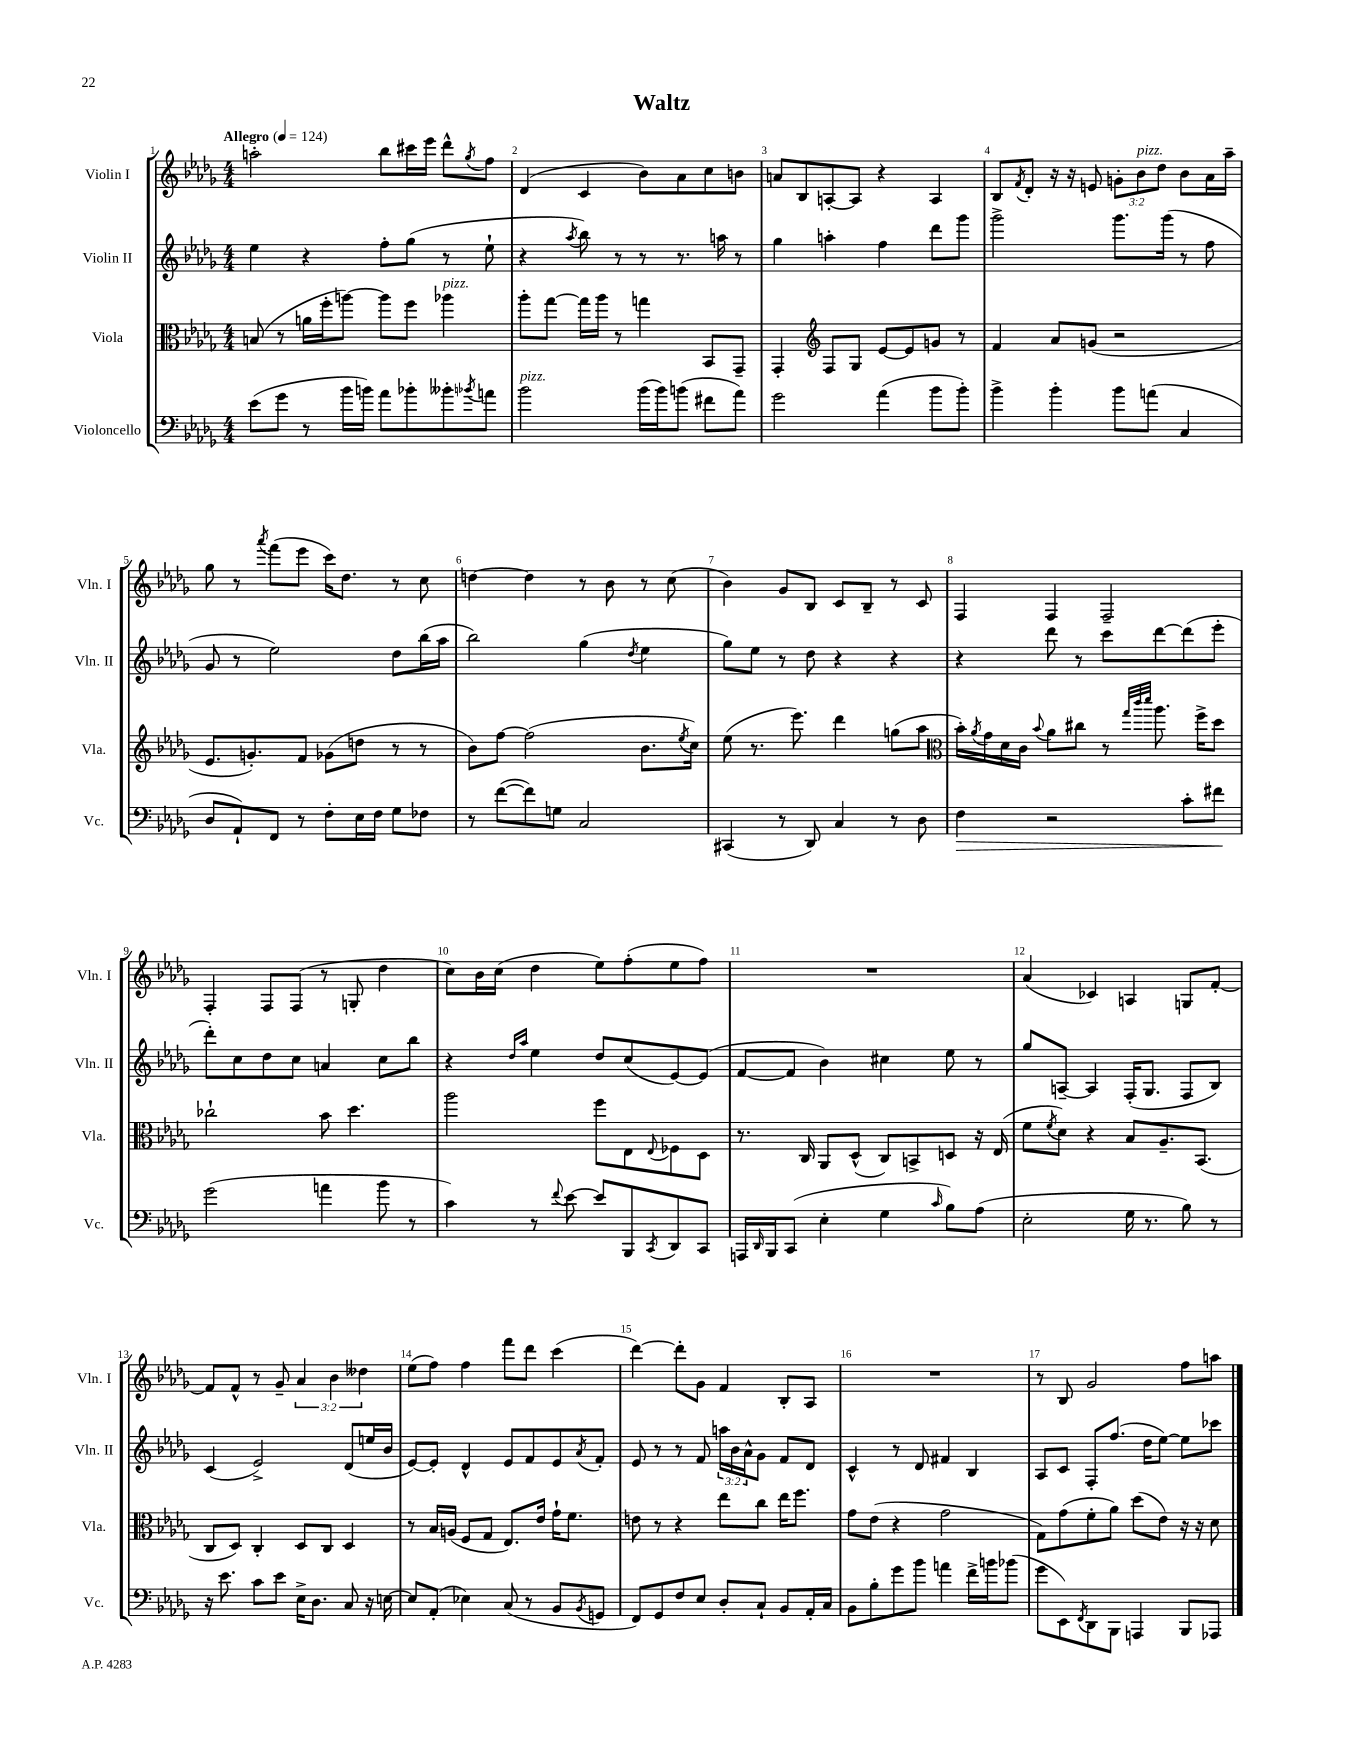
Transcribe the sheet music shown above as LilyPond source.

\header { title = "Waltz" }
<<
\new StaffGroup <<
\new Staff = "s0" \with { instrumentName = "Violin I" shortInstrumentName = "Vln. I" } {
    \clef treble \key des \major \numericTimeSignature \time 4/4 \override Staff.TupletNumber.text = #tuplet-number::calc-fraction-text \tempo "Allegro" 4 = 124
    a''2-. bes''8 cis'''16 ees'''16 des'''8-^ \acciaccatura { ges''8 } f''8 |
    des'4( c'4 bes'8) aes'8 c''8 b'8 |
    a'8 bes8 a8~-. a8 r4 a4 |
    bes8 \acciaccatura { f'8 } des'8-. r16 r16 e'8 \tuplet 3/2 { g'8-. bes'8^\markup { \italic "pizz." } des''8 } bes'8 aes'16 aes''16-- |
    ges''8 r8 \acciaccatura { aes'''8 } f'''8( ees'''8 c'''16) des''8. r8 c''8 |
    d''4~ d''4 r8 bes'8 r8 c''8( |
    bes'4) ges'8 bes8 c'8 bes8-- r8 c'8 |
    f4 f4 f2-- |
    f4-. f8 f8( r8 g8-. des''4 |
    c''8) bes'16 c''16( des''4 ees''8) f''8-.( ees''8 f''8) |
    R1 |
    aes'4( ces'4) a4 g8 f'8~-. |
    f'8 f'8-^ r8 ges'8-- \tuplet 3/2 { aes'4 bes'4 deses''4 } |
    ees''8( f''8) f''4 f'''8 des'''8 c'''4( |
    des'''4~) des'''8-. ges'8 f'4 bes8-. aes8 |
    R1 |
    r8 bes8 ges'2 f''8 a''8 \bar "|." |
}
\new Staff = "s1" \with { instrumentName = "Violin II" shortInstrumentName = "Vln. II" } {
    \clef treble \key des \major \numericTimeSignature \time 4/4 \override Staff.TupletNumber.text = #tuplet-number::calc-fraction-text
    ees''4 r4 f''8-. ges''8( r8 ees''8-! |
    r4 \acciaccatura { aes''8 } bes''8) r8 r8 r8. a''16 r8 |
    ges''4 a''4-. f''4 des'''8 ges'''8 |
    ges'''2-> ges'''8. ges'''16( r8 f''8 |
    ges'8 r8 ees''2) des''8 bes''16( aes''16 |
    bes''2) ges''4( \acciaccatura { des''8 } ees''4 |
    ges''8) ees''8 r8 des''8 r4 r4 |
    r4 des'''8 r8 c'''8 des'''8~ des'''8( ees'''8-. |
    des'''8-.) c''8 des''8 c''8 a'4 c''8 bes''8 |
    r4 \grace { des''16 aes''16 } ees''4 des''8 c''8( ees'8~) ees'8( |
    f'8~ f'8 bes'4) cis''4 ees''8 r8 |
    ges''8 a8~-- a4 f16-.( ges8. f8 bes8) |
    c'4( ees'2->) des'8( e''16 bes'16 |
    ees'8~) ees'8-. des'4-^ ees'8 f'8 ees'8 \acciaccatura { aes'8 } f'8-. |
    ees'8 r8 r8 f'8 \tuplet 3/2 { a''16 bes'16 aes'16-^ } ges'8 f'8 des'8 |
    c'4-^ r8 des'8 fis'4 bes4 |
    aes8 c'8 f8-. f''8.( des''16 ees''8~) ees''8 ces'''8 \bar "|." |
}
\new Staff = "s2" \with { instrumentName = "Viola" shortInstrumentName = "Vla." } {
    \clef alto \key des \major \numericTimeSignature \time 4/4
    b8( r8 a'16 f''16-. a''8~) a''8 f''8 aes''4^\markup { \italic "pizz." } |
    aes''8-. ges''8~ ges''16 aes''16 r8 g''4 bes,8 ges,8-- |
    ges,4-. \clef treble f8 ges8 ees'8~ ees'8 g'8 r8 |
    f'4 aes'8 g'8( r2 |
    ees'8. g'8.-.) f'8 ges'8( d''8 r8 r8 |
    bes'8) f''8~ f''2( bes'8. \acciaccatura { ees''8 } c''16) |
    ees''8( r8. ees'''8.) des'''4 g''8( aes''8 |
    \clef alto bes'16-.) \acciaccatura { aes'8 } ges'16 des'16 c'16 \appoggiatura { bes'8 } aes'8 cis''8 r8 \grace { ges''32 c'''32 des'''32 } aes''8. f''16-> des''8 |
    ces''2-! bes'8 des''4. |
    aes''2 f''8 ees8 \appoggiatura { ees8 } fes8 des8 |
    r8. c16 aes,8 des8-^( c8) b,8-> d8 r16 ees16( |
    f'8 \acciaccatura { f'8 } des'8) r4 bes8 aes8.-- bes,8.( |
    c8 des8) c4-. des8 c8 des4 |
    r8 bes16 a16( f8 ges8 ees8.) ees'16 ges'16-! f'8. |
    e'8 r8 r4 ees''8 c''8 ees''16 f''8. |
    ges'8 ees'8( r4 ges'2 |
    ges8) ges'8( f'8-. aes'8) des''8( ees'8) r16 r16 des'8 \bar "|." |
}
\new Staff = "s3" \with { instrumentName = "Violoncello" shortInstrumentName = "Vc." } {
    \clef bass \key des \major \numericTimeSignature \time 4/4
    ees'8( ges'8 r8 bes'16 b'16) aes'8 bes'8-. beses'8-. \acciaccatura { bes'8 } a'8 |
    bes'2^\markup { \italic "pizz." } bes'16( bes'16) b'8( fis'8 aes'8) |
    ges'2 aes'4( bes'8 bes'8-.) |
    bes'4-> bes'4-. bes'8 a'8( c4 |
    des8 aes,8-!) f,8 r8 f8-. ees16 f16 ges8 fes8 |
    r8 f'8~( f'8) g8 c2 |
    cis,4( r8 des,8) c4 r8 des8 |
    f4\> r2 c'8-. fis'8\! |
    ges'2( a'4 bes'8 r8 |
    c'4) r8 \appoggiatura { f'8 } ees'8~ ees'8 bes,,8 \acciaccatura { c,8 } des,8 c,8 |
    a,,16 \grace { des,16 } bes,,16 c,8( ees4-. ges4 \grace { c'16 } bes8) aes8( |
    ees2-. ges16 r8. bes8) r8 |
    r16 ees'8. c'8 ees'8 ees16-> des8. c8 r16 e16~ |
    e8 aes,8-.( ees4) c8( r8 bes,8 \acciaccatura { bes,8 } g,8 |
    f,8) ges,8 f8 ees8 des8-. c8-! bes,8 aes,16-. c16 |
    bes,8 bes8-. ges'8 bes'8 a'4 f'16-> b'16 bes'8( |
    ges'8 ees,8) \acciaccatura { f,8 } des,8 bes,,8 a,,4 bes,,8 aes,,8 \bar "|." |
}
>>
>>
\layout { \context { \Score \override BarNumber.break-visibility = ##(#f #t #t) barNumberVisibility = #all-bar-numbers-visible } }
